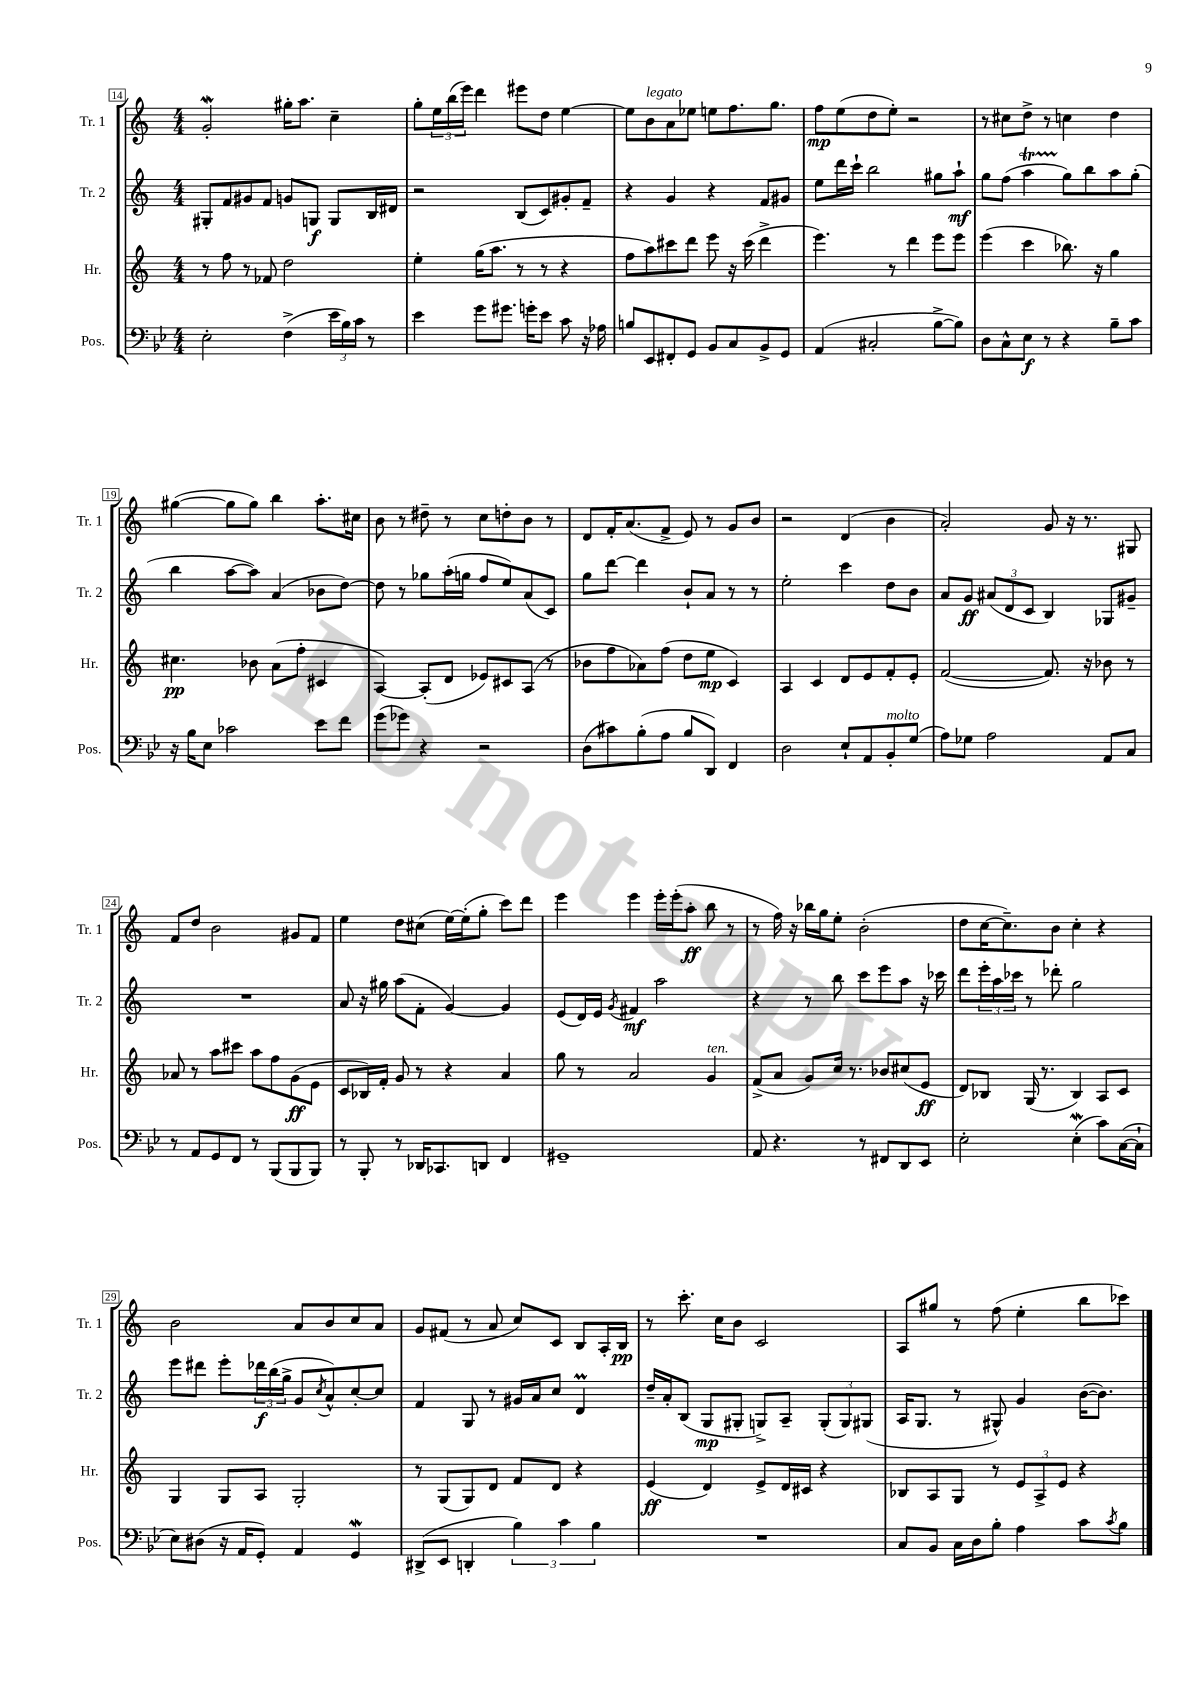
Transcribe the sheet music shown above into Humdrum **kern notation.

**kern	**kern	**kern	**kern
*staff4	*staff3	*staff2	*staff1
*clefF4	*clefG2	*clefG2	*clefG2
*k[b-e-]	*k[]	*k[]	*k[]
*M4/4	*M4/4	*M4/4	*M4/4
2E-'\	8r	8G#'/L	2g'/
.	8ff\	8f/	.
.	8r	8g#/	.
.	8f-/	8f/J	.
(4F^\	2dd\	8g/L	16gg#'\LK
.	.	.	8.aa\J
.	.	8G/J	.
24e-\LL	.	8G/L	4cc~\
24B-\)	.	.	.
24c\JJ	.	.	.
8r	.	16B/L	.
.	.	16d#/JJ	.
=	=	=	=
4e-\	4ee'\	2r	8gg'\L
.	.	.	24ee\L
.	.	.	(24bb\
.	.	.	24eee\JJ)
8g\L	(16gg\LK	.	4ddd\
.	8.aa\J	.	.
8.g#\J	.	.	.
.	8r	(8B/L	8eee#\L
16g'\LK	.	.	.
8e-\J	8r	8c/)	8dd\J
8c\	4r	8g#'/	[4ee\
16r	.	8f~/J	.
16A-\	.	.	.
=	=	=	=
8B/L	8ff\L	4r	8ee\]L
8EE-/	8aa\)	.	8b\
8FF#'/	8ccc#\	4g/	8a\
8GG/J	8ddd\J	.	8ee-\J
8BB-/L	8eee\	4r	8ee\L
8C/	16r	.	8.ff\
.	(16ccc#\	.	.
8BB-^/	4ddd^\	8f/L	.
.	.	.	8.gg\J
8GG/J	.	8g#/J	.
=	=	=	=
(4AA/	4.eee\)	8ee\L	8ff\L
.	.	16ddd\L	(8ee\
.	.	16ccc`\JJ	.
2C#'/	.	2bb\	8dd\
.	8r	.	8ee'\J)
.	4ddd\	.	2r
[8B-^\L	8eee\L	8gg#\L	.
8B-\]J)	8eee\J	8aa`\J	.
=	=	=	=
8D\L	(4eee\	8gg\L	8r
8C^^\	.	(8ff\J	8cc#\L
8E-\J	4ccc\	4aa\	8dd^\J
8r	.	.	8r
4r	8.bb-\)	8gg\L)	4cc\
.	.	8bb\	.
.	16r	.	.
8B-~\L	4gg\	8aa\	4dd\
8c\J	.	(8gg'\J	.
=	=	=	=
16r	4.cc#\	4bb\	([4gg#\
16B-\LK	.	.	.
8E-\J	.	.	.
2c-\	.	[8aa\L	8gg#\]L
.	8b-\	8aa\]J)	8gg#\J)
.	(8a\L	(4a/	4bb\
.	8ff'\J	.	.
8e-\L	4c#/	8b-\L	8.aa'\L
8f\J	.	[8dd\J)	.
.	.	.	16cc#\Jk
=	=	=	=
(8g\L	[4A/)	8dd\]	8b\
8g-\J)	.	8r	8r
4r	(8A'/]L	8gg-\L	8dd#~\
.	8d/J	(16aa'\L	8r
.	.	16gg\JJ	.
2r	8e-/L)	8ff/L	8cc\L
.	8c#/	8ee/)	8dd'\
.	(8A/J	(8a/	8b\J
.	8r	8c/J)	8r
=	=	=	=
(8D\L	8b-\L	8gg\L	8d/L
8c#\)	8ff\	[8ddd\J	16f'/K
.	.	.	(8.a/
(8B-'\	8a-\)	4ddd\]	.
8A\J	(8ff\J	.	8f^/J
8B-/L	8dd\L	8b`/L	8e/)
8DD/J)	8ee\J	8a/J	8r
4FF/	4c/)	8r	8g/L
.	.	8r	8b/J
=	=	=	=
2D\	4A/	2ee'\	2r
.	4c/	.	.
8E-`/L	8d/L	4ccc\	(4d/
8AA/	8e/	.	.
8BB-'/	8f'/	8dd\L	4b\
(8G/J	8e'/J	8b\J	.
=	=	=	=
8A\L)	([2f/	8a/L	2a'/)
8G-\J	.	8g/J	.
2A\	.	(12a#/L	.
.	.	12d/	.
.	.	12c/J	.
.	8.f/])	4B/)	8g/
.	.	.	16r
.	16r	.	8.r
8AA/L	8b-\	8G-/L	.
8C/J	8r	8g#~/J	8G#/
=	=	=	=
8r	8a-/	1r	8f/L
8AA/L	8r	.	8dd/J
8GG/	8aa\L	.	2b\
8FF/J	8ccc#\J	.	.
8r	8aa\L	.	.
(8BBB-/L	8ff\	.	.
8BBB-/	(8g\	.	8g#/L
8BBB-/J)	8e\J	.	8f/J
=	=	=	=
8r	8c/L	8a/	4ee\
8BBB-'/	16B-/L)	16r	.
.	16f'/JJ	16gg#\	.
8r	8g/	(8aa\L	8dd\L
16DD-/LK	8r	8f'\J	(8cc#\J
8.CC-/	.	.	.
.	4r	[4g/)	[16ee\LL)
.	.	.	(16ee'\]J
8DD/J	.	.	8gg'\J
4FF/	4a/	4g/]	8ccc\L)
.	.	.	8ddd\J
=	=	=	=
1GG#~	8gg\	(8e/L	4eee\
.	8r	16d/L)	.
.	.	16e/JJ	.
.	.	8qg/	.
.	2a/	4f#/	4eee\
.	.	2aa\	16eee'\LL
.	.	.	(16eee'\J
.	.	.	8aa'\J
.	4g/	.	8bb\
.	.	.	8r
=	=	=	=
8AA/	(8f^/L	4r	8r
4.r	8a/J	.	16ff\)
.	.	.	16r
.	8g/L)	8r	16bb-\LL
.	.	.	16gg\J
.	16cc/Jk	8bb\	8ee'\J
.	8.r	.	.
8r	.	8ccc\L	(2b'\
8FF#/L	8b-/L	8eee\	.
8DD/	(8cc#/	8aa\J	.
8EE-/J	8e/J	16r	.
.	.	16ccc-\	.
=	=	=	=
2E-'\	8d/L)	8ddd\L	8dd\L
.	8B-/J	24eee'\L	[16cc\K
.	.	24aa\	.
.	.	.	8.cc~\])
.	.	24ccc-\JJ	.
.	(16G/	8r	.
.	8.r	.	.
.	.	8ddd-'\	8b\J
(4E-'\	4B-/)	2gg\	4cc'\
8c\L)	8A/L	.	4r
([16C\L	8c/J	.	.
16C`\]JJ	.	.	.
=	=	=	=
8E-\L)	4G/	8eee\L	2b\
(8D#\J	.	8ddd#\J	.
16r	8G/L	8eee'\L	.
16AA/LK	.	.	.
8GG'/J)	8A/J	24ddd-\L	.
.	.	(24bb\	.
.	.	24gg^\JJ	.
4AA/	2G'/	8g/L	8a/L
.	.	8qcc/	.
.	.	8a^^/)	8b/
4GG/	.	[8cc'/	8cc/
.	.	8cc/]J	8a/J
=	=	=	=
(8DD#^/L	8r	4f/	8g/L
8EE-/J	(8G/L	.	(8f#/J
4DD'/	8G/)	8G/	8r
.	8d/J	8r	8a/
6B-\)	8f/L	16g#/LL	8cc/L)
.	.	16a/J	.
.	8d/J	8cc/J	8c/J
6c\	.	.	.
.	4r	4d/	8B/L
6B-\	.	.	.
.	.	.	16A'/L
.	.	.	16B/JJ
=	=	=	=
1r	(4e/	16dd~/LL	8r
.	.	16a'/J	.
.	.	(8B/J	8.ccc'\
.	4d/)	8G/L	.
.	.	.	16cc\LK
.	.	8G#'/J	8b\J
.	8e^/L	8G^/L)	2c/
.	16d/L	8A~/J	.
.	16c#/JJ	.	.
.	4r	(12G'/L	.
.	.	12G/)	.
.	.	(12G#/J	.
=	=	=	=
8C/L	8B-/L	16A/LK	8A/L
.	.	8.G/J	.
8BB-/J	8A/	.	8gg#/J
16C\LL	8G/J	8r	8r
16D\J	.	.	.
8B-'\J	8r	8G#^^/)	(8ff\
4A\	12e/L	4g/	4ee'\
.	12A^/	.	.
.	12e/J	.	.
8c\L	4r	([16b\LK	8bb\L
.	.	8.b\]J)	.
8qc/	.	.	.
8B-\J	.	.	8ccc-\J)
==	==	==	==
*-	*-	*-	*-
